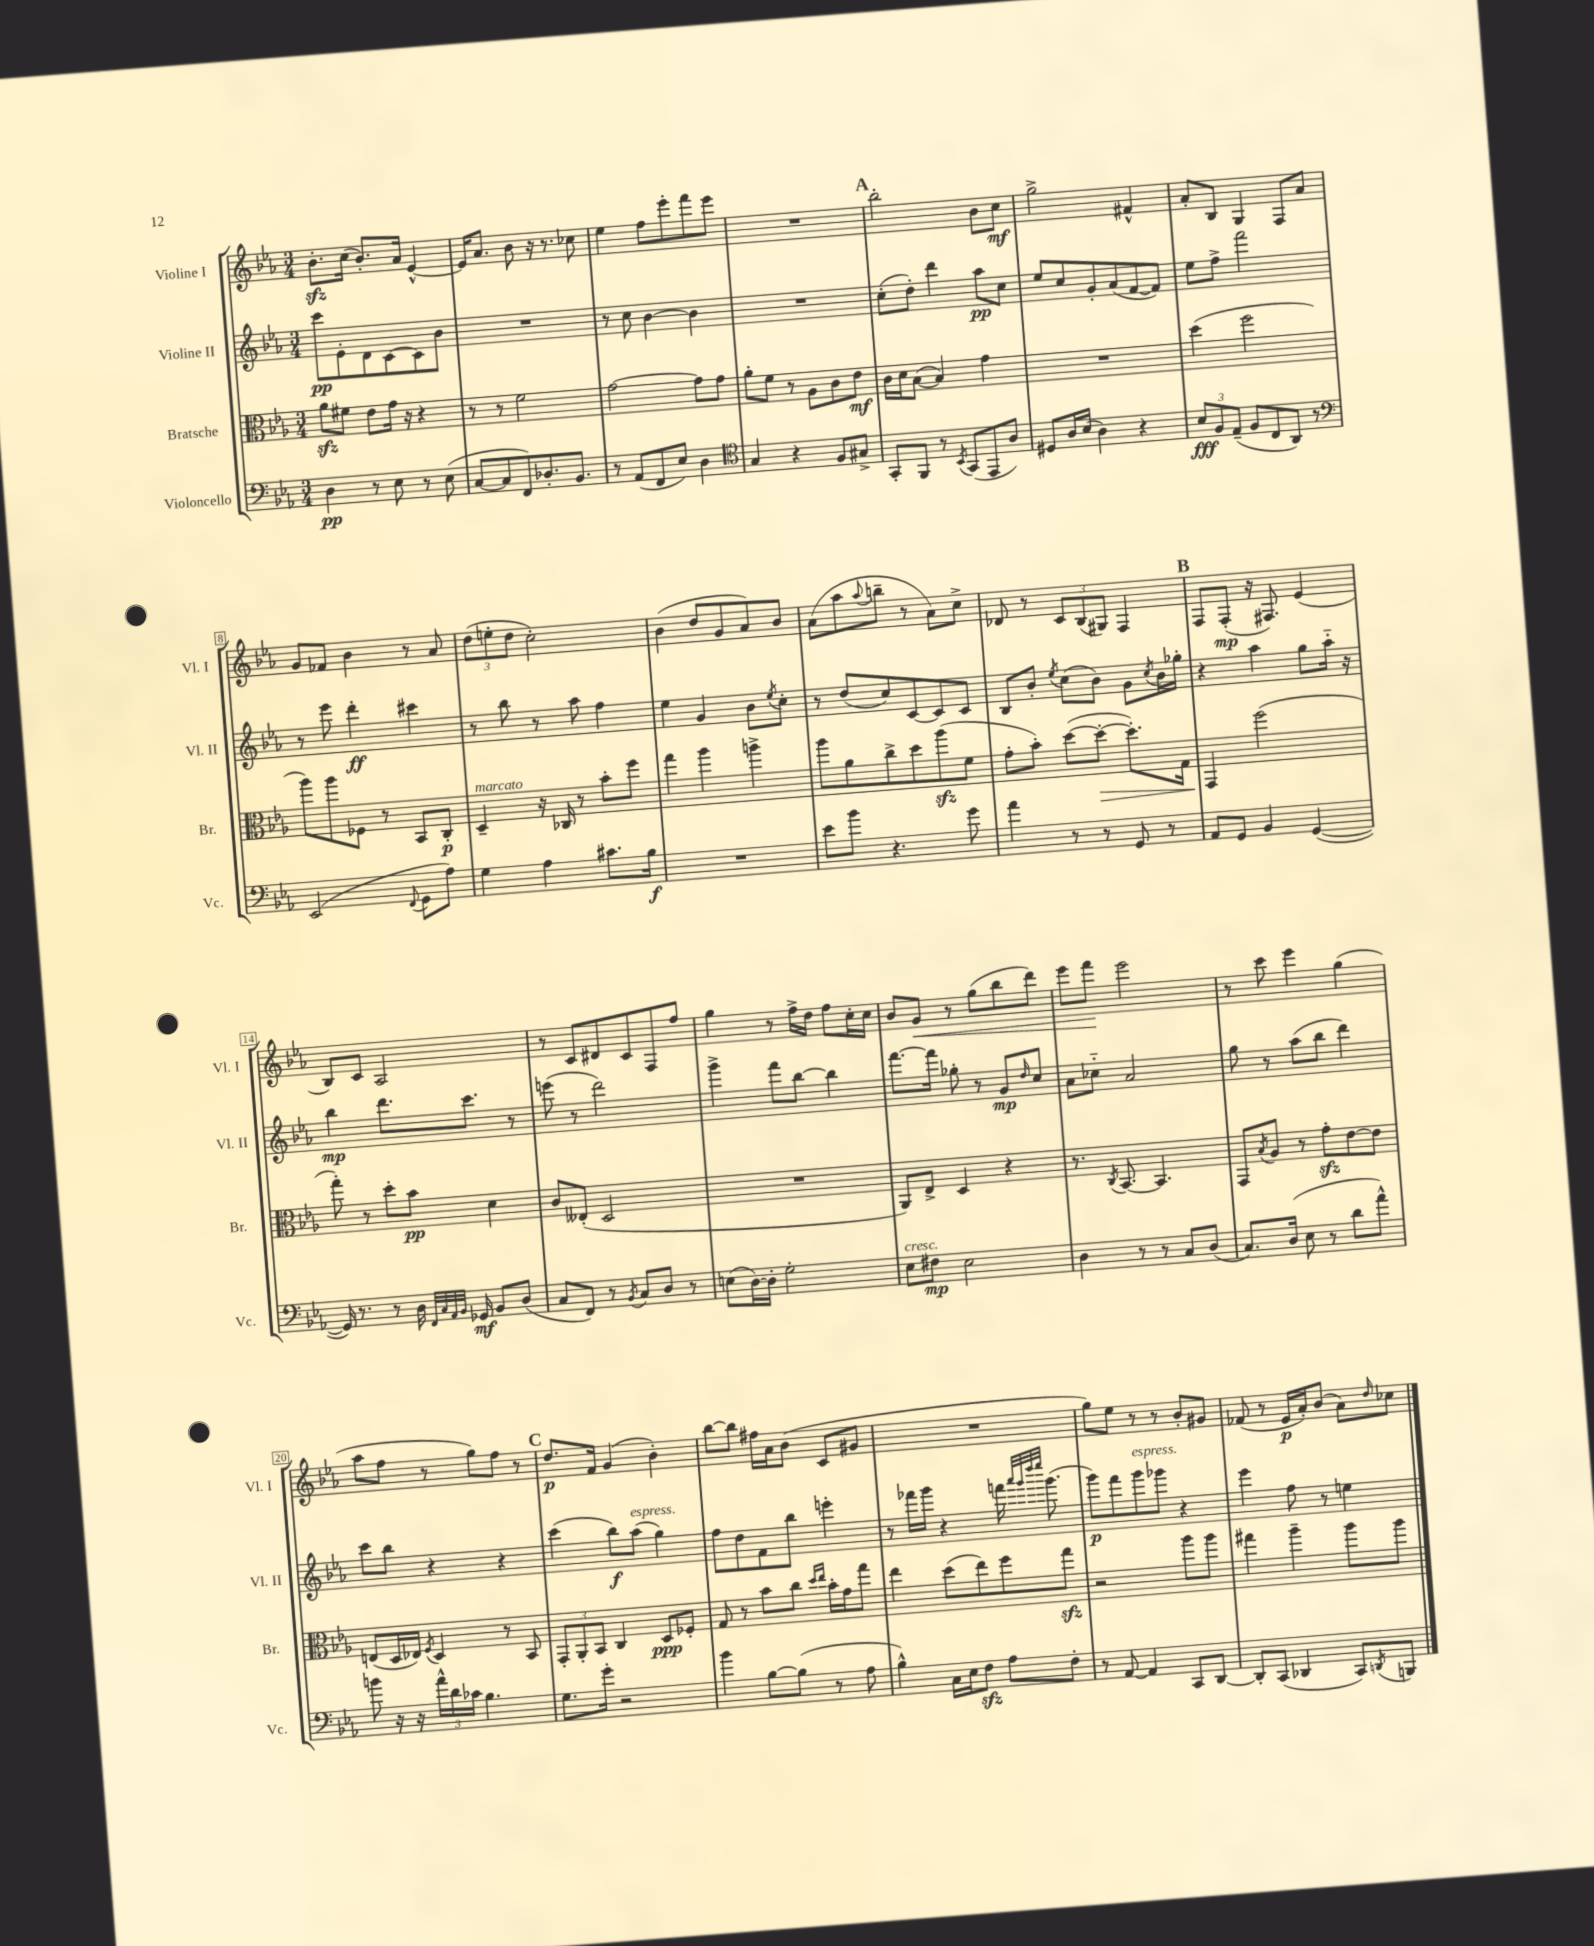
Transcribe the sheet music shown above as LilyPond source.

<<
\new StaffGroup <<
\new Staff = "s0" \with { instrumentName = "Violine I" shortInstrumentName = "Vl. I" } {
    \clef treble \key ees \major \numericTimeSignature \time 3/4
    bes'8.-.\sfz c''16( bes'8.-.) aes'16 ees'4~-^ |
    ees'16 aes'8. bes'8 r16 r8. ces''8 |
    ees''4 f''8 ees'''8-. f'''8 ees'''8 |
    R2. |
    \mark \markup { \bold "A" } bes''2-. bes'8 c''8\mf |
    g''2-> fis'4-^ |
    aes'8-. bes8 g4 f8 aes'8 |
    g'8 fes'8 bes'4 r8 aes'8 |
    \tuplet 3/2 { d''8( e''8-. d''8 } c''2-.) |
    bes'4( d''8 g'8 aes'8) bes'8 |
    aes'8( aes''8 \appoggiatura { aes''8 } b''8-- r8 aes'8) c''8-> |
    des'8 r8 \tuplet 3/2 { c'8 bes8( gis8) } f4 |
    \mark \markup { \bold "B" } f8 f8-.\mp( r16 fis8.) ees'4( |
    bes8) c'8 aes2 |
    r8 c'8 dis'8 c'8 f8 f''8 |
    g''4 r8 f''16-> d''16 f''8 c''16-. c''16 |
    bes'8 g'8\< r8 g''8( bes''8 d'''8) |
    ees'''8 f'''8\! ees'''2 |
    r8 c'''8 ees'''4 g''4( |
    aes''8 f''8 r8 g''8) f''8 r8 |
    \mark \markup { \bold "C" } d''8.\p f'16 g'4( bes'4-.) |
    bes''8~ bes''8 fis''16 aes'16 bes'8( c'8 gis'8 |
    R2. |
    g''8) ees''8 r8 r8 bes'8-. gis'8 |
    fes'8( r8 ees'16\p aes'16-.) bes'8( aes'8) \grace { d''16 } ces''8 \bar "|." |
}
\new Staff = "s1" \with { instrumentName = "Violine II" shortInstrumentName = "Vl. II" } {
    \clef treble \key ees \major \numericTimeSignature \time 3/4
    c'''8\pp ees'8-. d'8 c'8~ c'8 bes'8 |
    R2. |
    r8 c''8 bes'4~ bes'4 |
    R2. |
    \mark \markup { \bold "A" } c''8-.( d''8-.) d'''4 aes''8\pp c''8 |
    ees''8 c''8 g'8-. aes'8( f'8~ f'8) |
    ees''8 f''8-> f'''2 |
    r8 ees'''8 d'''4-.\ff cis'''4 |
    r8 bes''8 r8 aes''8 f''4 |
    ees''4 g'4 bes'8 \acciaccatura { ees''8 } c''8-. |
    r8 d''8( c''8) c'8~ c'8 c'8 |
    bes8 bes'8-. \acciaccatura { ees''8 } c''8( bes'8) g'8 \acciaccatura { c''8 } bes'16 ges''16-. |
    \mark \markup { \bold "B" } r4 aes''4 g''8 aes''16-_ r16 |
    bes''4\mp d'''8. c'''8. r8 |
    e'''8( r8 d'''2) |
    g'''4-> f'''8 bes''8~ bes''4 |
    f'''8.~ f'''16 ges''8-. r8 g'8\mp \grace { d''16 } c''8 |
    aes'8 ces''8-_ aes'2 |
    g''8 r8 aes''8( bes''8 d'''4) |
    c'''8 bes''8 r4 r4 |
    \mark \markup { \bold "C" } c'''4( bes''8\f) aes''8^\markup { \italic "espress." }( g''4) |
    f''8 d''8 f'8 bes''8 e'''4-. |
    r8 fes'''16 g'''16 r4 f'''16 \grace { aes'''32 g'''32 d''''32 ees''''32 } g'''8.( |
    g'''8\p) f'''8 g'''8^\markup { \italic "espress." } ges'''8 r4 |
    ees'''4 f''8 r8 e''4 \bar "|." |
}
\new Staff = "s2" \with { instrumentName = "Bratsche" shortInstrumentName = "Br." } {
    \clef alto \key ees \major \numericTimeSignature \time 3/4
    aes'8\sfz fis'8 ees'8 g'16 r16 r4 |
    r8 r8 f'2 |
    g'2~ g'8 g'8 |
    aes'8-. f'8 r8 aes8 c'8 ees'8\mf |
    \mark \markup { \bold "A" } c'16 d'16 bes8~( bes4) g'4 |
    R2. |
    d''4( f''2 |
    aes''8) aes''8 fes8 r8 bes,8 c8-.\p |
    d4--^\markup { \italic "marcato" } r16 ces16 r8 bes'8-. f''8 |
    g''4 aes''4 a''4-> |
    aes''8 aes'8 c''8-> d''8 aes''8\sfz( f'8 |
    g'8-. bes'8-.) d''8~( d''8~-.\> d''8.-.) g16 |
    \mark \markup { \bold "B" } g,4\! f''2( |
    g''8-.) r8 d''8-. bes'8\pp d'4 |
    c'8 eeses8-.( d2 |
    R2. |
    aes,8) ees8-> d4 r4 |
    r8. \acciaccatura { c8 } bes,8.~ bes,4. |
    g,8 \acciaccatura { bes8 } aes8 r8 g'8-.\sfz ees'8~ ees'8 |
    e8( d16 ees16) \acciaccatura { f8 } d4 r8 bes,8 |
    \mark \markup { \bold "C" } \tuplet 3/2 { g,8-. aes,8-. bes,8 } c4 d8\ppp fes8-. |
    g8 r8 bes'8 c''8 \grace { d''16 ees''16 } bes'16-. g'16 g''8 |
    ees''4 d''8( ees''8) f''8 g''8\sfz |
    r2 aes''8 aes''8 |
    gis''4 aes''4-- aes''8 aes''8 \bar "|." |
}
\new Staff = "s3" \with { instrumentName = "Violoncello" shortInstrumentName = "Vc." } {
    \clef bass \key ees \major \numericTimeSignature \time 3/4
    d4\pp r8 ees8 r8 ees8( |
    c8~ c8 f,8) des8.-. bes,8. |
    r8 aes,8( f,8 ees8) d4 |
    \clef tenor g4 r4 f8 gis8-> |
    \mark \markup { \bold "A" } g,8-. f,8 r8 \acciaccatura { bes,8 } g,8( ees,8 aes8) |
    dis8 aes16 bes16( aes4) r4 |
    \tuplet 3/2 { bes8\fff f8 ees8--( } f8 c8 aes,8) r8 |
    \clef bass ees,2( \appoggiatura { f,8 } g,8 aes8) |
    g4 aes4 cis'8. bes16\f |
    R2. |
    ees'8 bes'8 r4. g'8 |
    aes'4 r8 r8 g,8 r8 |
    \mark \markup { \bold "B" } aes,8 g,8 bes,4 g,4~( |
    g,16) r8. r8 d16 \grace { f,32 c32 aes,32 bes,32 } ges,16\mf bes,8 d8( |
    c8 f,8) r8 \acciaccatura { bes,8 } c8 d8 r8 |
    e8( d16~) d16-. g2-. |
    ees8^\markup { \italic "cresc." } fis8\mp ees2 |
    d4 r8 r8 c8 d8( |
    c8.) d16( ees8 r8 d'8 aes'8-^) |
    b'8 r16 r16 \tuplet 3/2 { aes'16-^ d'16 ces'16 } bes4. |
    \mark \markup { \bold "C" } g8. g'16-. r2 |
    bes'4 bes8~ bes8( r8 aes8 |
    bes4-^) c16 ees16 f8\sfz aes8 f8-. |
    r8 aes,8~ aes,4 c,8 d,8~ |
    d,8-. c,8( des,4 c,8) \acciaccatura { d,8 } b,,8 \bar "|." |
}
>>
>>
\layout { \context { \Score \override BarNumber.stencil = #(make-stencil-boxer 0.1 0.3 ly:text-interface::print) } }
